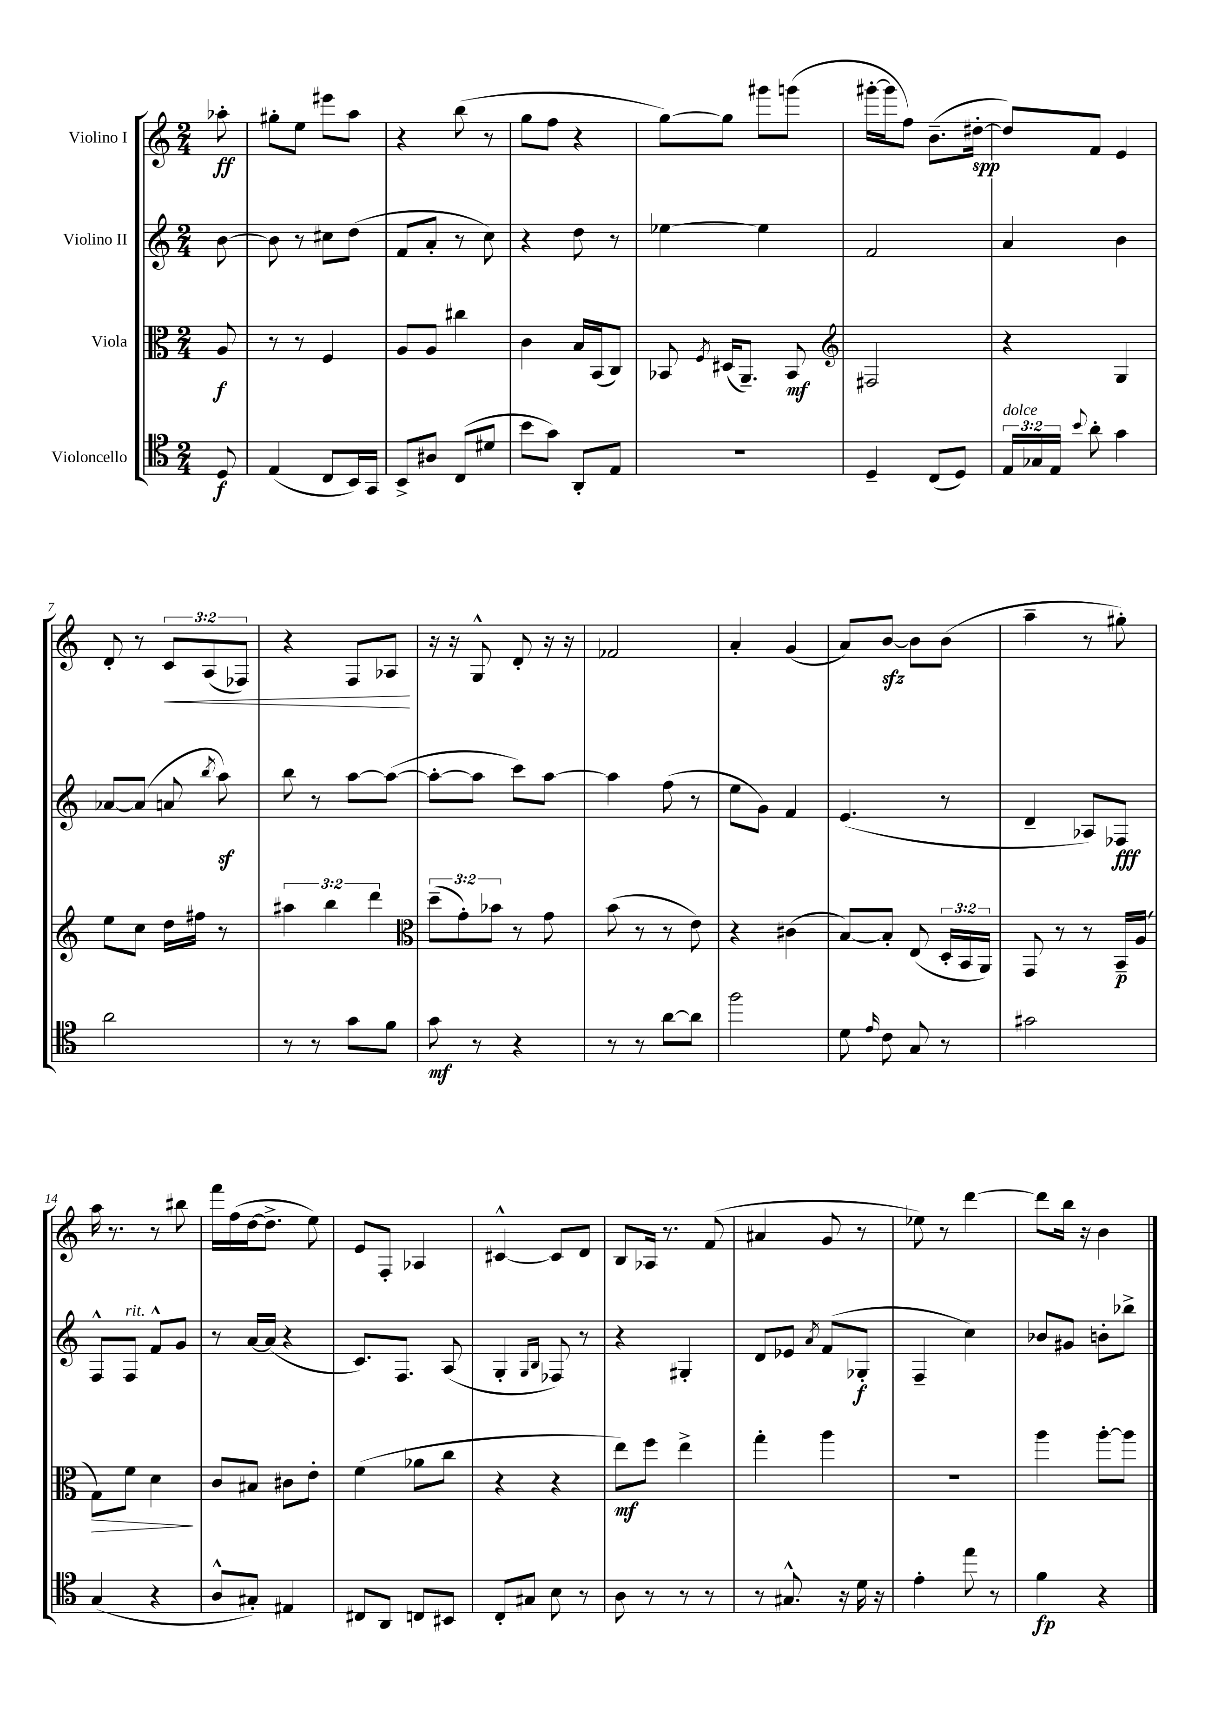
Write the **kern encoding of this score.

**kern	**dynam	**kern	**dynam	**kern	**dynam	**kern	**dynam
*part4	*part4	*part3	*part3	*part2	*part2	*part1	*part1
*staff4	*staff4	*staff3	*staff3	*staff2	*staff2	*staff1	*staff1
*I"Violoncello	*	*I"Viola	*	*I"Violino II	*	*I"Violino I	*
*clefC4	*	*clefC3	*	*clefG2	*	*clefG2	*
*k[]	*	*k[]	*	*k[]	*	*k[]	*
*M2/4	*	*M2/4	*	*M2/4	*	*M2/4	*
=	=	=	=	=	=	=	=
8D/	f	8A/	f	[8b\	.	8aa-X'\	ff
=1	=1	=1	=1	=1	=1	=1	=1
(4E/	.	8r	.	8b\]	.	8gg#X'\L	.
.	.	8r	.	8r	.	8ee\J	.
8C/L	.	4F/	.	8cc#X\L	.	8eee#X\L	.
16BB/L)	.	.	.	(8dd\J	.	8aa\J	.
16GG/JJ	.	.	.	.	.	.	.
=2	=2	=2	=2	=2	=2	=2	=2
8BB^/L	.	8A/L	.	8f/L	.	4r	.
8A#X/J	.	8A/J	.	8a'/J	.	.	.
(8C/L	.	4cc#X\	.	8r	.	(8bb\	.
8d#X/J	.	.	.	8cc\)	.	8r	.
=3	=3	=3	=3	=3	=3	=3	=3
8b\L	.	4c\	.	4r	.	8gg\L	.
8g\J)	.	.	.	.	.	8ff\J	.
8AA'/L	.	16B/LL	.	8dd\	.	4r	.
.	.	(16BB/J	.	.	.	.	.
8E/J	.	8C/J)	.	8r	.	.	.
=4	=4	=4	=4	=4	=4	=4	=4
2r	.	8BB-X/	.	[4ee-X\	.	[8gg\L)	.
.	.	8qF/	.	.	.	.	.
.	.	(16D#X/KL	.	.	.	8gg\J]	.
.	.	8.AA~/J)	.	.	.	.	.
.	.	.	.	4ee-\]	.	8ggg#X\L	.
.	.	8BB-/	mf	.	.	(8gggn\J	.
=5	=5	=5	=5	=5	=5	=5	=5
*	*	*clefG2	*	*	*	*	*
4D~/	.	2F#X/	.	2f/	.	[16ggg#X'\LL	.
.	.	.	.	.	.	16ggg#\J]	.
.	.	.	.	.	.	8ff\J)	.
(8C/L	.	.	.	.	.	(8.b~\L	.
8D/J)	.	.	.	.	.	.	.
.	.	.	.	.	.	[16dd#X'\Jk	spp
=6	=6	=6	=6	=6	=6	=6	=6
!LO:TX:a:i:t=dolce	!	!	!	!	!	!	!
24E/LL	.	4r	.	4a/	.	8dd#/L])	.
24G-X/	.	.	.	.	.	.	.
24E/JJ	.	.	.	.	.	.	.
8qqb/	.	.	.	.	.	.	.
8a'\	.	.	.	.	.	8f/J	.
4g\	.	4G/	.	4b\	.	4e/	.
!!LO:LB:g=z
=7	=7	=7	=7	=7	=7	=7	=7
2a\	.	8ee\L	.	[8a-X/L	.	8d'/	.
.	.	8cc\J	.	(8a-/J]	.	8r	.
!	!	!	!	!	!	!	!LO:HP:b
.	.	16dd\LL	.	8an/	.	12c/L	<
.	.	16ff#X\JJ	.	.	.	.	.
.	.	.	.	.	.	(12A/	.
.	.	.	.	8qbb/	.	.	.
.	.	8r	.	8aaz\)	.	.	.
.	.	.	.	.	.	12F-X/J)	.
=8	=8	=8	=8	=8	=8	=8	=8
8r	.	6aa#X\	.	8bb\	.	4r	.
8r	.	.	.	8r	.	.	.
.	.	6bb\	.	.	.	.	.
8g\L	.	.	.	[8aa\L	.	8F/L	.
.	.	6ddd\	.	.	.	.	.
8f\J	.	.	.	(8aa\J_	.	8A-X/J	.
.	.	.	.	.	.	.	[
=9	=9	=9	=9	=9	=9	=9	=9
*	*	*clefC3	*	*	*	*	*
8g\	mf	(12dd~\L	.	8aa'\L_	.	16r	.
.	.	.	.	.	.	16r	.
.	.	12g'\)	.	.	.	.	.
8r	.	.	.	8aa\J]	.	8G^^/	.
.	.	12b-X\J	.	.	.	.	.
4r	.	8r	.	8ccc\L)	.	8d'/	.
.	.	8g\	.	[8aa\J	.	16r	.
.	.	.	.	.	.	16r	.
=10	=10	=10	=10	=10	=10	=10	=10
8r	.	(8b\	.	4aa\]	.	2f-X/	.
8r	.	8r	.	.	.	.	.
[8a\L	.	8r	.	(8ff\	.	.	.
8a\J]	.	8e\)	.	8r	.	.	.
=11	=11	=11	=11	=11	=11	=11	=11
2ff\	.	4r	.	8ee\L	.	4a'/	.
.	.	.	.	8g\J)	.	.	.
.	.	(4c#X\	.	4f/	.	(4g/	.
=12	=12	=12	=12	=12	=12	=12	=12
8d\	.	[8B/L)	.	(4.e/	.	8a/L)	.
16qqe/	.	.	.	.	.	.	.
8c\	.	8B'/J]	.	.	.	[8bzz/J	.
8G/	.	(8E/	.	.	.	8b\L]	.
8r	.	24D'/LL	.	8r	.	(8b\J	.
.	.	24BB/	.	.	.	.	.
.	.	24AA/JJ)	.	.	.	.	.
=13	=13	=13	=13	=13	=13	=13	=13
2g#X\	.	8GG/	.	4d~/	.	4aa~\	.
.	.	8r	.	.	.	.	.
.	.	8r	.	8A-X/L)	.	8r	.
.	.	16BB~/LL	p	8F-X/J	fff	8gg#X'\)	.
.	.	(16A/JJ	.	.	.	.	.
!!LO:LB:g=z
=14	=14	=14	=14	=14	=14	=14	=14
!	!	!	!LO:HP:b	!	!	!	!
(4G/	.	8G\L)	>	8F^^/L	.	16aa\	.
.	.	.	.	.	.	8.r	.
!	!	!	!	!LO:TX:a:i:t=rit.	!	!	!
.	.	8f\J	.	8F/J	.	.	.
4r	.	4d\	.	8f^^/L	.	8r	.
.	.	.	.	8g/J	.	8bb#X\	.
.	.	.	]	.	.	.	.
=15	=15	=15	=15	=15	=15	=15	=15
8A^^/L	.	8c/L	.	8r	.	16fff\LL	.
.	.	.	.	.	.	(16ff\	.
8G#X'/J)	.	8B#X/J	.	[16a/LL	.	[16dd\J	.
.	.	.	.	(16a/JJ]	.	8.dd^\J]	.
4E#X/	.	8c#X\L	.	4r	.	.	.
.	.	8e'\J	.	.	.	8ee\)	.
=16	=16	=16	=16	=16	=16	=16	=16
8C#X/L	.	(4f\	.	8.c/L)	.	8e/L	.
8AA/J	.	.	.	.	.	8F'/J	.
.	.	.	.	8.F/J	.	.	.
8Cn/L	.	8a-X\L	.	.	.	4A-X/	.
8BB#X/J	.	8cc\J	.	(8A/	.	.	.
=17	=17	=17	=17	=17	=17	=17	=17
8C'/L	.	4r	.	4G'/	.	[4c#X^^/	.
8G#X/J	.	.	.	.	.	.	.
.	.	.	.	16qqG/LL	.	.	.
.	.	.	.	16qqB/JJ	.	.	.
8B\	.	4r	.	8F-X/)	.	8c#/L]	.
8r	.	.	.	8r	.	8d/J	.
=18	=18	=18	=18	=18	=18	=18	=18
8A\	.	8ee\L)	mf	4r	.	8B/L	.
8r	.	8ff\J	.	.	.	16A-X/Jk	.
.	.	.	.	.	.	8.r	.
8r	.	4ee^\	.	4G#X'/	.	.	.
8r	.	.	.	.	.	(8f/	.
=19	=19	=19	=19	=19	=19	=19	=19
8r	.	4gg'\	.	8d/L	.	4a#X/	.
8.G#X^^/	.	.	.	8e-X/J	.	.	.
.	.	.	.	8qa/	.	.	.
.	.	4aa\	.	(8f/L	.	8g/	.
16r	.	.	.	.	.	.	.
16d\	.	.	.	8G-X'/J	f	8r	.
16r	.	.	.	.	.	.	.
=20	=20	=20	=20	=20	=20	=20	=20
4e'\	.	2r	.	4F~/	.	8ee-X\)	.
.	.	.	.	.	.	8r	.
8ee\	.	.	.	4cc\)	.	[4ddd\	.
8r	.	.	.	.	.	.	.
=21	=21	=21	=21	=21	=21	=21	=21
4f\	fp	4aa\	.	8b-X/L	.	8ddd\L]	.
.	.	.	.	8g#X/J	.	16bb\Jk	.
.	.	.	.	.	.	16r	.
4r	.	[8aa'\L	.	8bn'\L	.	4b\	.
.	.	8aa\J]	.	8bb-X^\J	.	.	.
==	==	==	==	==	==	==	==
*-	*-	*-	*-	*-	*-	*-	*-
